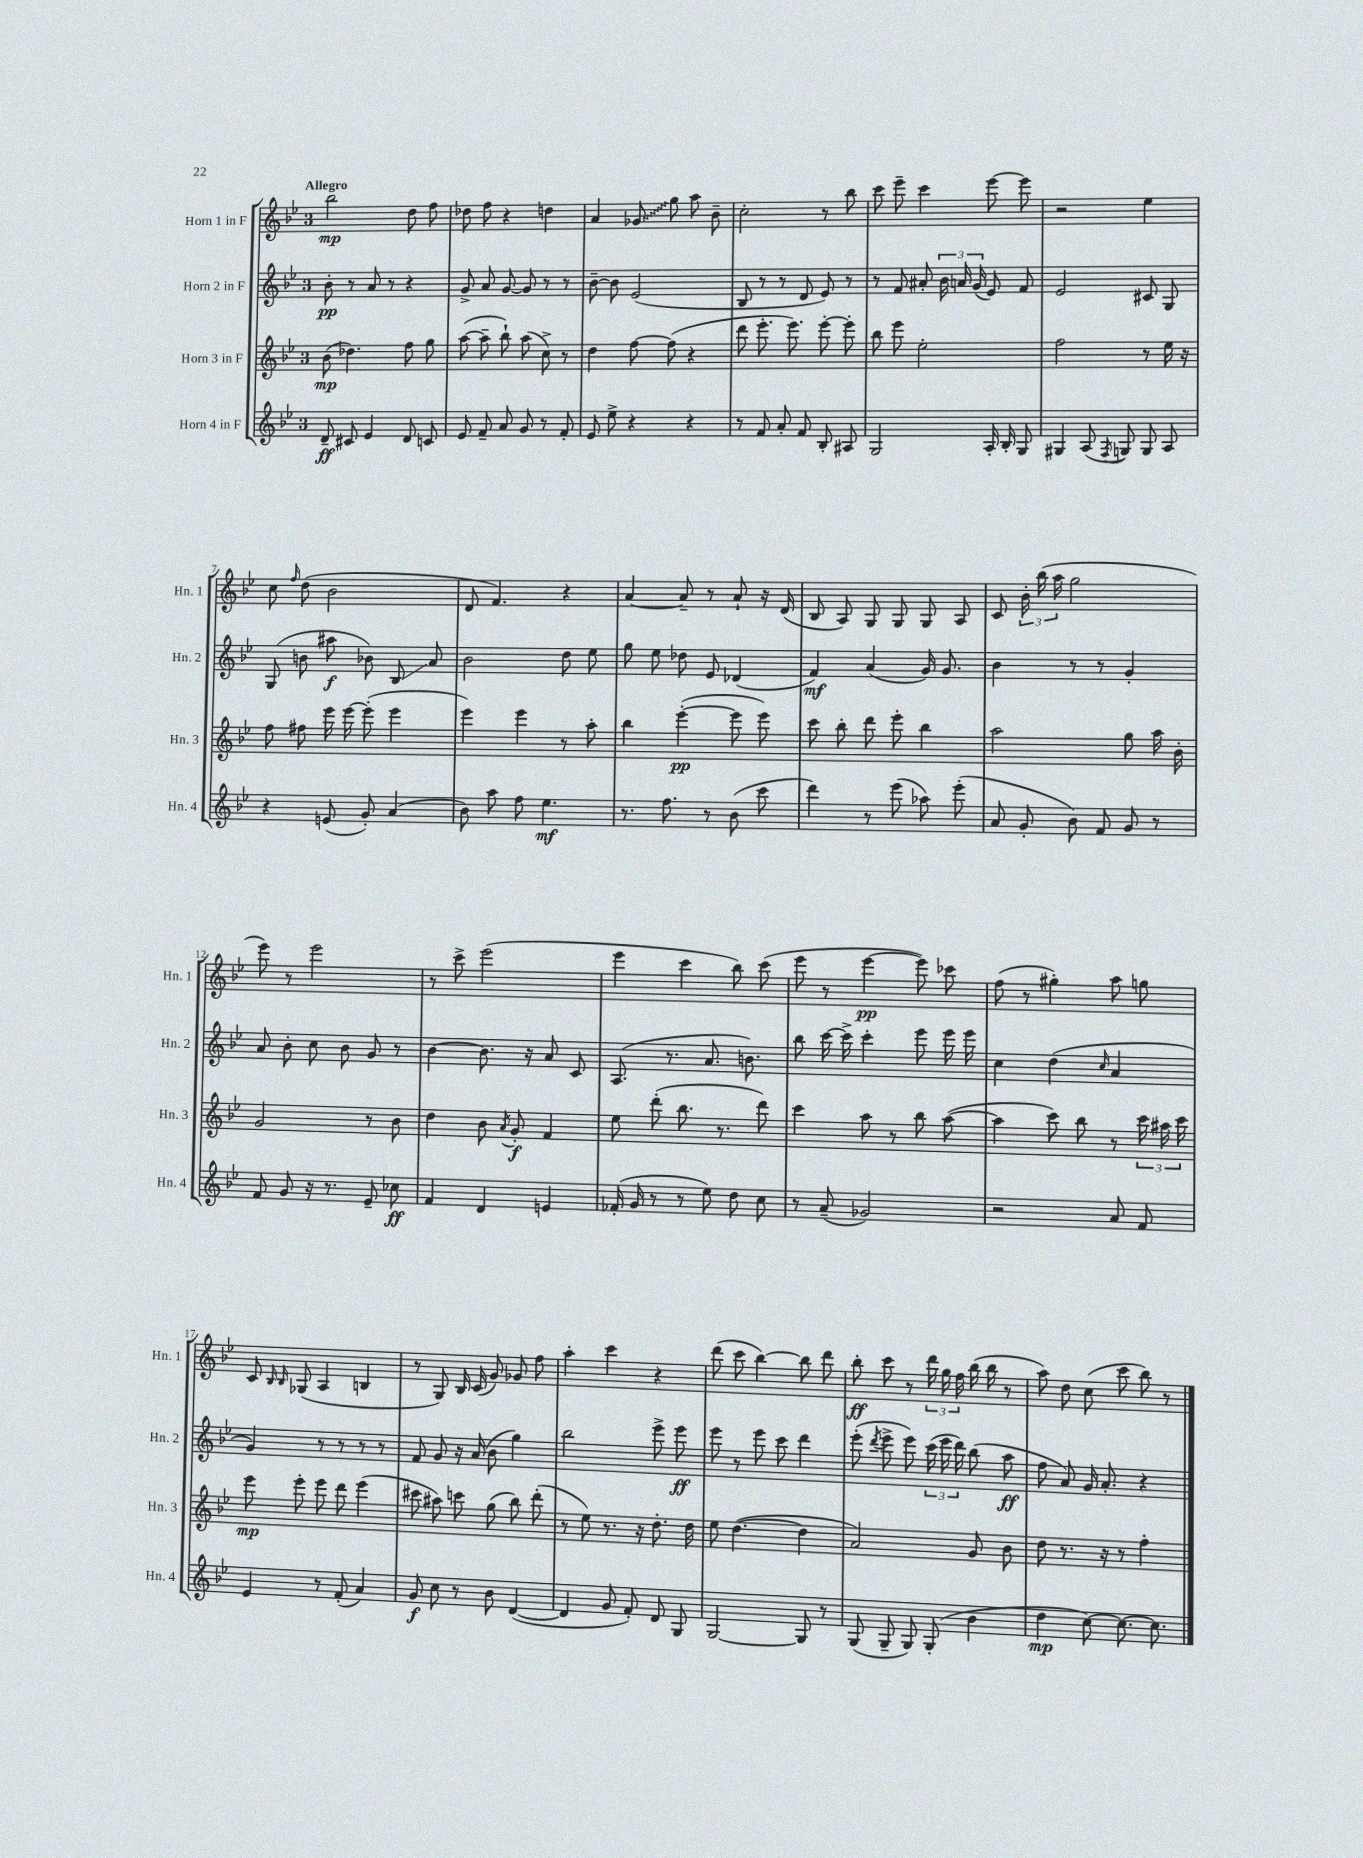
<<
\new StaffGroup <<
\new Staff = "s0" \with { instrumentName = "Horn 1 in F" shortInstrumentName = "Hn. 1" } {
    \clef treble \key bes \major \once \override Staff.TimeSignature.style = #'single-digit \time 3/4 \tempo "Allegro"
    \autoBeamOff bes''2\mp d''8 f''8 |
    des''8 f''8 r4 d''4 |
    a'4 \once \override Glissando.style = #'zigzag ges'8\glissando g''8 a''8 bes'8-- |
    c''2-. r8 bes''8 |
    c'''8 ees'''8-- c'''4 ees'''8~ ees'''8 |
    r2 ees''4 |
    c''8 \grace { f''16 } d''8( bes'2 |
    d'8 f'4.) r4 |
    a'4~ a'8-- r8 a'8-! r16 d'16( |
    bes8 a8) g8 g8 g8 a8 |
    c'8 \tuplet 3/2 { bes'16-. bes''16( a''16 } g''2 |
    ees'''8) r8 ees'''2 |
    r8 c'''8-> ees'''2( |
    ees'''4 c'''4 bes''8) c'''8( |
    ees'''8 r8 ees'''4~\pp ees'''8) ces'''8 |
    f''8( r8 gis''4-.) a''8 g''8 |
    c'8 \grace { bes16 bes16 } ges8( a4 b4 |
    r8 g8) bes16 c'16( g'8) ges'8 f''8 |
    a''4-. c'''4 r4 |
    d'''8( c'''8 bes''4~) bes''8 d'''8 |
    bes''8-.\ff c'''8 r8 \tuplet 3/2 { d'''16 g''16 f''16 } bes''16( bes''16 r8 |
    a''8) d''8 c''8( c'''8 bes''8) r8 \bar "|." |
}
\new Staff = "s1" \with { instrumentName = "Horn 2 in F" shortInstrumentName = "Hn. 2" } {
    \clef treble \key bes \major \once \override Staff.TimeSignature.style = #'single-digit \time 3/4
    \autoBeamOff bes'8-.\pp r8 a'8 r8 r4 |
    g'8-> a'8 g'8~ g'8 r8 r8 |
    bes'8~-- bes'8 ees'2( |
    bes8 r8 r8 d'8 ees'8) r8 |
    r8 f'8 ais'8-. \tuplet 3/2 { bes'16 a'16 g'16( } ees'8) f'8 |
    ees'2 cis'8 g8 |
    g8( b'8 ais''8\f bes'8) bes8\glissando a'8 |
    bes'2 d''8 ees''8 |
    g''8 ees''8 des''8 ees'8 des'4( |
    f'4\mf) a'4( g'16) g'8. |
    bes'4 r8 r8 g'4-. |
    a'8 bes'8-. c''8 bes'8 g'8 r8 |
    bes'4~ bes'8. r16 a'8 c'8 |
    a8.( r8. a'8. b'8.) |
    bes''8 c'''16~ c'''16-> c'''4-. ees'''8 ees'''16 ees'''16 |
    c''4 d''4( \grace { c''16 } a'4 |
    g'4) r8 r8 r8 r8 |
    f'8 g'8 r16 a'16( bes'8 g''4) |
    bes''2 ees'''8-> ees'''8\ff |
    ees'''8 r8 ees'''8 c'''8 d'''4 |
    ees'''8-.( \acciaccatura { d'''8 } ees'''8-> ees'''8) \tuplet 3/2 { c'''16( ees'''16 d'''16) } bes''8( a''8\ff |
    f''8 a'8) g'16 a'8.-. r4 \bar "|." |
}
\new Staff = "s2" \with { instrumentName = "Horn 3 in F" shortInstrumentName = "Hn. 3" } {
    \clef treble \key bes \major \once \override Staff.TimeSignature.style = #'single-digit \time 3/4
    \autoBeamOff bes'8\mp( des''4.) f''8 g''8 |
    a''8~( a''8-- bes''8-!) a''8( c''8->) r8 |
    d''4 f''8~ f''8( r4 |
    d'''8 ees'''8.-. ees'''8.) ees'''8~-. ees'''8-. |
    bes''8 ees'''8 ees''2-. |
    f''2 r8 ees''16 r16 |
    f''8 fis''8 ees'''16 ees'''16~ ees'''8-.( ees'''4 |
    ees'''4) ees'''4 r8 a''8-. |
    bes''4 ees'''4~-.\pp( ees'''8 ees'''8) |
    c'''8 bes''8-. d'''8 ees'''8-. bes''4 |
    a''2 g''8 a''16 bes'16-. |
    g'2 r8 bes'8 |
    d''4 bes'8 \acciaccatura { a'8 } g'8-.\f f'4 |
    ees''8 d'''8-.( bes''8. r8. d'''8) |
    c'''4 a''8 r8 bes''8 a''8~( |
    a''4 c'''8) bes''8 r8 \tuplet 3/2 { c'''16 ais''16 c'''16 } |
    ees'''8\mp ees'''8-. ees'''8 d'''8 ees'''4( |
    cis'''8 ais''8) c'''8 g''8( bes''8) d'''8-.( |
    r8 ees''8) r8. r16 d''8.-. d''16 |
    ees''8 d''4.~( d''4 |
    a'2) g'8 bes'8 |
    d''8 r8. r16 r8 f''4-. \bar "|." |
}
\new Staff = "s3" \with { instrumentName = "Horn 4 in F" shortInstrumentName = "Hn. 4" } {
    \clef treble \key bes \major \once \override Staff.TimeSignature.style = #'single-digit \time 3/4
    \autoBeamOff d'8--\ff cis'8 ees'4 d'8 c'8 |
    ees'8 f'8-- a'8 g'8 r8 f'8-. |
    ees'8 ees''8-> r4 r4 |
    r8 f'8 a'8-. f'8 bes8-. ais8 |
    g2 a16-. bes16-. g8 |
    gis4 a8( \acciaccatura { f8 } g8) g8 a8 |
    r4 e'8( g'8-.) a'4( |
    bes'8) a''8 f''8 ees''4.\mf |
    r8. f''8. r8 bes'8( c'''8 |
    d'''4) r8 ees'''8( aes''8) ees'''8-.( |
    a'8 g'8-. bes'8) f'8 g'8 r8 |
    f'8 g'8 r16 r8. ees'8-- ces''8\ff |
    f'4 d'4 e'4 |
    fes'16-.( g'16 r8 r8 ees''8) d''8 c''8 |
    r8 a'8--( ges'2) |
    r2 a'8 f'8 |
    ees'4 r8 f'8-.( a'4) |
    g'8\f c''8 r8 bes'8 d'4~( |
    d'4 g'8 f'8-.) d'8 g8 |
    g2~ g8 r8 |
    g8( g8-- g8) g8-.( bes'4 |
    d''4\mp c''8~) c''8.~ c''8. \bar "|." |
}
>>
>>
